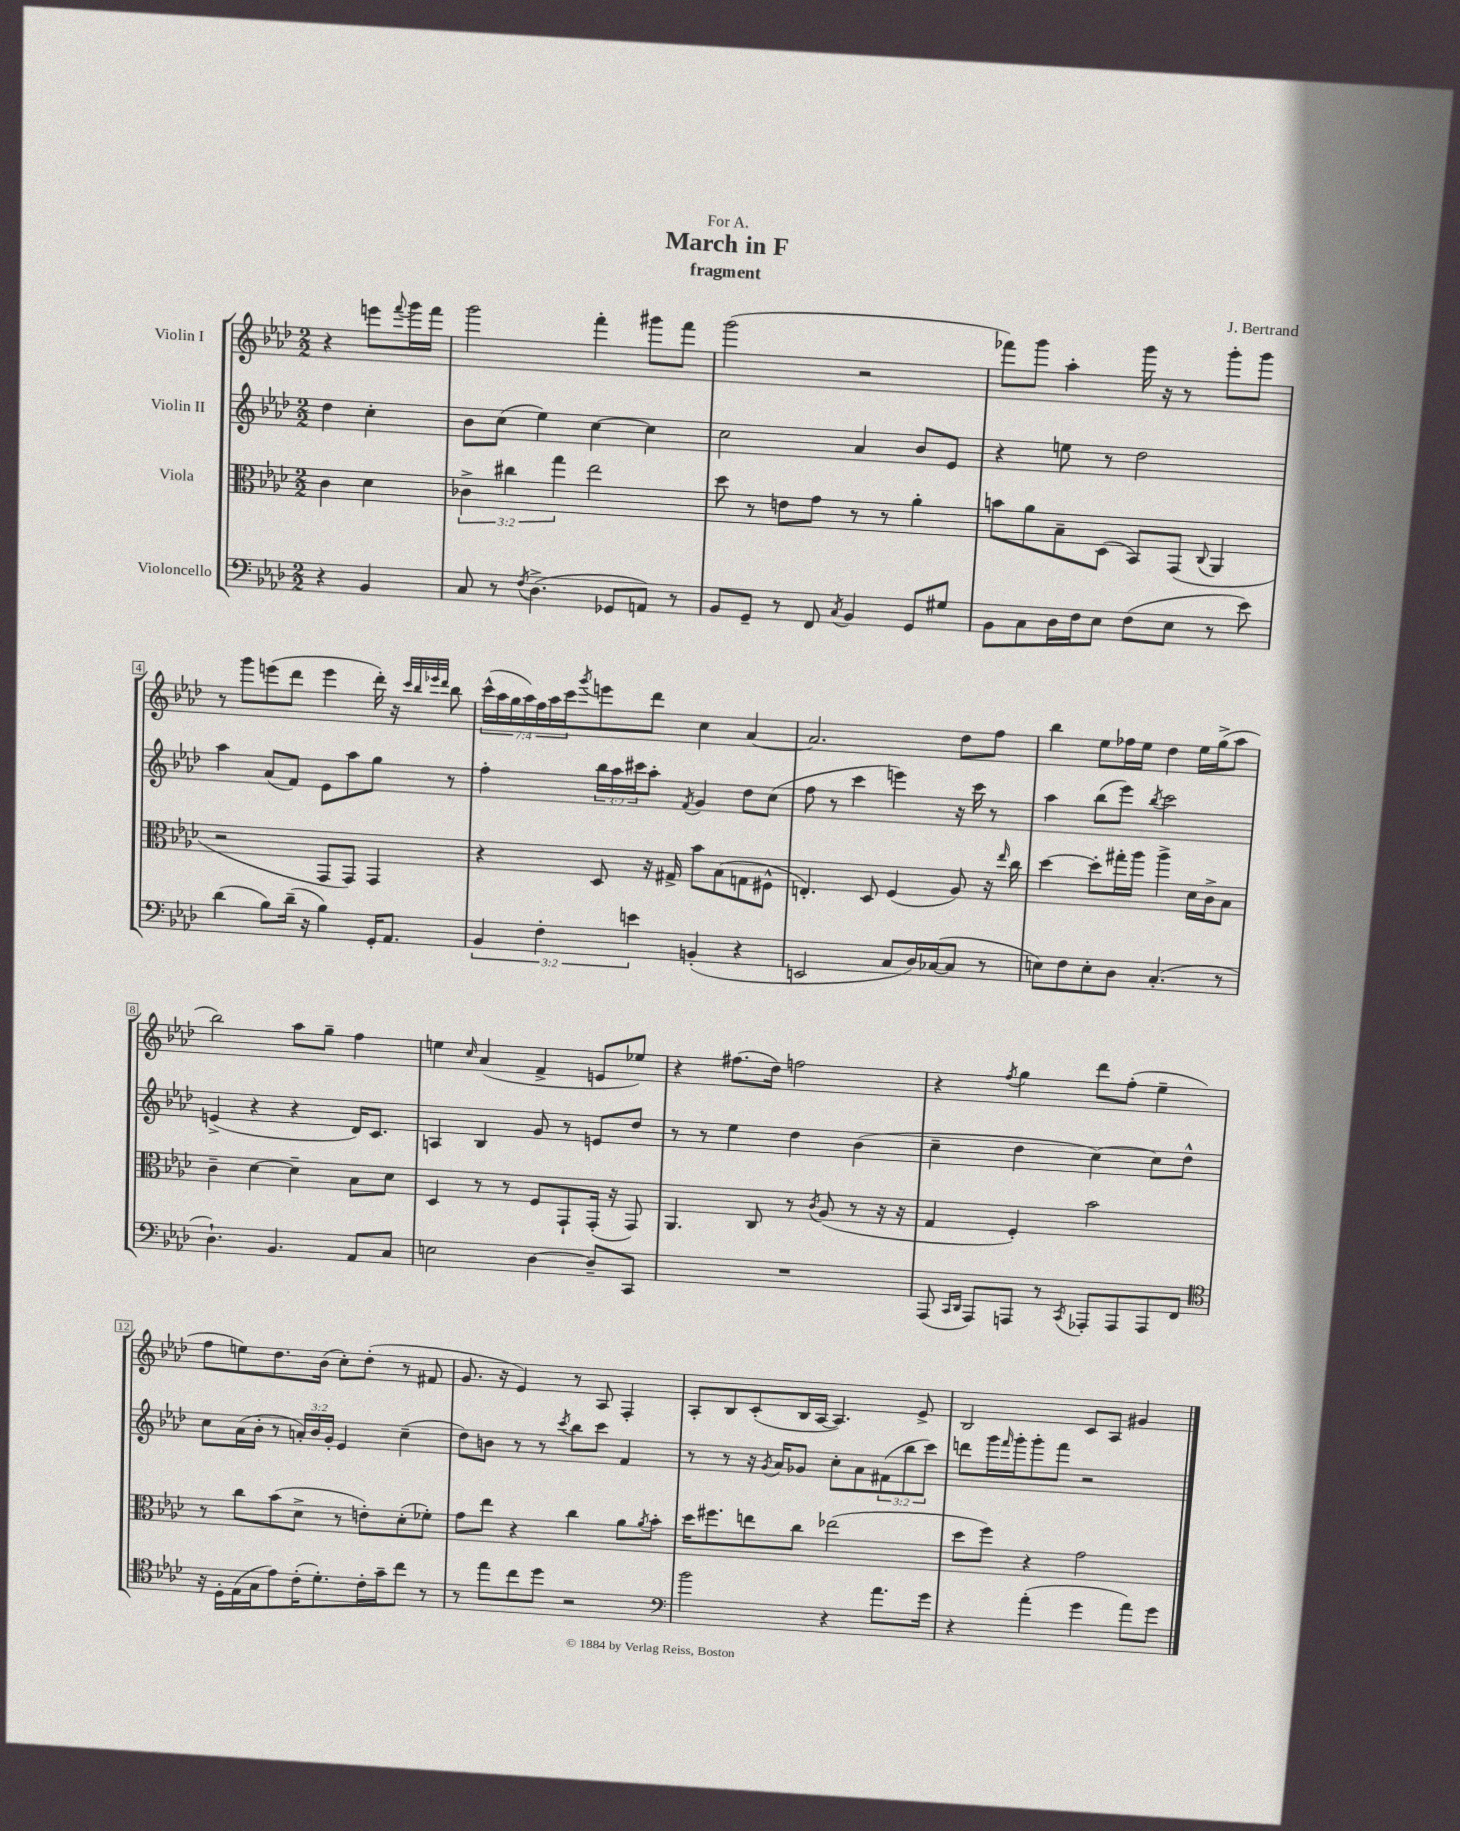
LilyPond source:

\header { title = "March in F" composer = "J. Bertrand" subtitle = "fragment" dedication = "For A." }
<<
\new StaffGroup <<
\new Staff = "s0" \with { instrumentName = "Violin I" } {
    \clef treble \key aes \major \numericTimeSignature \time 2/2 \override Staff.TupletNumber.text = #tuplet-number::calc-fraction-text \partial 2
    r4 e'''8 \appoggiatura { f'''8 } g'''16 f'''16 |
    g'''2 f'''4-. gis'''8 f'''8 |
    g'''2( r2 |
    fes'''8) g'''8 aes''4-. g'''16 r16 r8 g'''8-. g'''8 |
    r8 g'''8 e'''8( des'''8 e'''4 des'''16-.) r16 \grace { c'''32 bes''32 ees'''32 des'''32 } bes''8 |
    \tuplet 7/4 { c'''16-^( aes''16 g''16 aes''16) f''16 aes''16 c'''16 } \acciaccatura { g'''8 } e'''8 des'''8 c''4 aes'4~ |
    aes'2. des''8 f''8 |
    bes''4 ees''8 fes''16 ees''16 des''4 ees''16 g''16->( aes''8 |
    bes''2) aes''8 g''8-- f''4 |
    e''4 \grace { c''16 } aes'4( f'4-> e'8 ees''8) |
    r4 fis''8.( des''16) f''2 |
    r4 \acciaccatura { f''8 } g''4 des'''8 f''8-.( ees''4-- |
    f''8 e''8) des''8. bes'16( c''8-.) des''8-.( r8 fis'8 |
    g'8. r16 ees'4) r8 aes8 f4-. |
    aes8-. bes8 c'8-.( bes16 aes16~ aes4.) ees'8-> |
    bes2 c'8 aes8 gis'4 \bar "|." |
}
\new Staff = "s1" \with { instrumentName = "Violin II" } {
    \clef treble \key aes \major \numericTimeSignature \time 2/2 \override Staff.TupletNumber.text = #tuplet-number::calc-fraction-text \partial 2
    des''4 c''4-. |
    bes'8 c''8( ees''4) c''4~ c''4 |
    c''2 aes'4 bes'8 ees'8 |
    r4 e''8 r8 des''2 |
    aes''4 aes'8( f'8) ees'8 aes''8 g''8 r8 |
    f''4-. \tuplet 3/2 { bes''16 aes''16 cis'''16 } aes''8-. \acciaccatura { f'8 } g'4 des''8 c''8( |
    f''8 r8 c'''4 e'''4) r16 c'''16 r8 |
    aes''4 bes''8( ees'''8) \acciaccatura { bes''8 } c'''2 |
    e'4->( r4 r4 des'16) c'8. |
    a4 bes4 g'8 r8 e'8 des''8 |
    r8 r8 ees''4 des''4 bes'4( |
    c''4-- des''4 c''4~) c''8 des''8-^ |
    c''8 aes'16( bes'16-. r8 \tuplet 3/2 { a'16-.) bes'16 g'16-. } ees'4 c''4--( |
    des''8) b'8 r8 r8 \acciaccatura { c'''8 } bes''8 c'''8 f'4 |
    r8 r8 r16 \acciaccatura { g'8 } aes'16 ges'8 c''8-. aes'8 \tuplet 3/2 { fis'8( bes''8 c'''8) } |
    d'''8 g'''16 \grace { f'''16 } g'''16-. g'''8-. f'''8 r2 \bar "|." |
}
\new Staff = "s2" \with { instrumentName = "Viola" } {
    \clef alto \key aes \major \numericTimeSignature \time 2/2 \override Staff.TupletNumber.text = #tuplet-number::calc-fraction-text \partial 2
    c'4 des'4 |
    \tuplet 3/2 { ces'4-> cis''4 g''4 } ees''2 |
    des''8 r8 e'8 g'8 r8 r8 aes'4-. |
    b'8 aes'8 bes8-- des8( bes,8) g,8( \appoggiatura { c8 } aes,4 |
    r2 g,8 g,8) g,4 |
    r4 des8 r16 gis16-> bes'8 bes8( g8 fis8-^ |
    e4.-.) des8 f4( aes8) r16 \grace { ees''16 } c''16 |
    des''4~ des''8-. gis''16-. aes''16 aes''4-> des'16 c'16-> bes8 |
    c'4-- des'4~ des'4-- bes8 des'8 |
    des4 r8 r8 f8 g,8-! g,16-.( r16 g,8) |
    aes,4. c8 r8 \acciaccatura { c'8 } aes8( r8 r16 r16 |
    g4 f4-.) bes'2 |
    r8 c''8 bes'8( des'8-> r8 e'8-.) des'8-.( fes'8-.) |
    g'8 ees''8 r4 c''4 aes'8 \acciaccatura { aes'8 } bes'8-. |
    des''16 fis''8. e''8 c''8 ees''2( |
    des''8 f''8) r4 g'2 \bar "|." |
}
\new Staff = "s3" \with { instrumentName = "Violoncello" } {
    \clef bass \key aes \major \numericTimeSignature \time 2/2 \override Staff.TupletNumber.text = #tuplet-number::calc-fraction-text \partial 2
    r4 bes,4 |
    c8 r8 \acciaccatura { f8 } des4.->( ges,8 a,8) r8 |
    bes,8 g,8-- r8 f,8 \acciaccatura { c8 } bes,4 g,8 gis8 |
    bes,8 c8 des16 f16 ees8 f8( ees8 r8 ees'8) |
    des'4( bes8) des'16--( r16 bes4) g,16-. aes,8. |
    \tuplet 3/2 { bes,4 f4-. e'4 } b,4-.( r4 |
    e,2 c8 des16) ces16~( ces8 r8 |
    e8) f8 e8-. des8 c4.-.( r8 |
    des4.-!) bes,4. aes,8 c8 |
    e2 des4~ des8-- c,8 |
    R1 |
    aes,,8( \grace { c,16 des,16 } aes,,8) a,,8 r8 \acciaccatura { c,8 } aes,,8-. aes,,8 aes,,8 f,8 |
    \clef tenor r16 des16-. ees16( g16 ees'8) c'16-.( des'8.-.) c'16-. g'16-- c''8 r8 |
    r8 ees''8 c''8 des''8 r2 |
    \clef bass bes'2 r4 aes'8. g'16 |
    r4 aes'4-.( g'4 aes'8) g'8 \bar "|." |
}
>>
>>
\layout { \context { \Score \override BarNumber.stencil = #(make-stencil-boxer 0.1 0.3 ly:text-interface::print) } }
